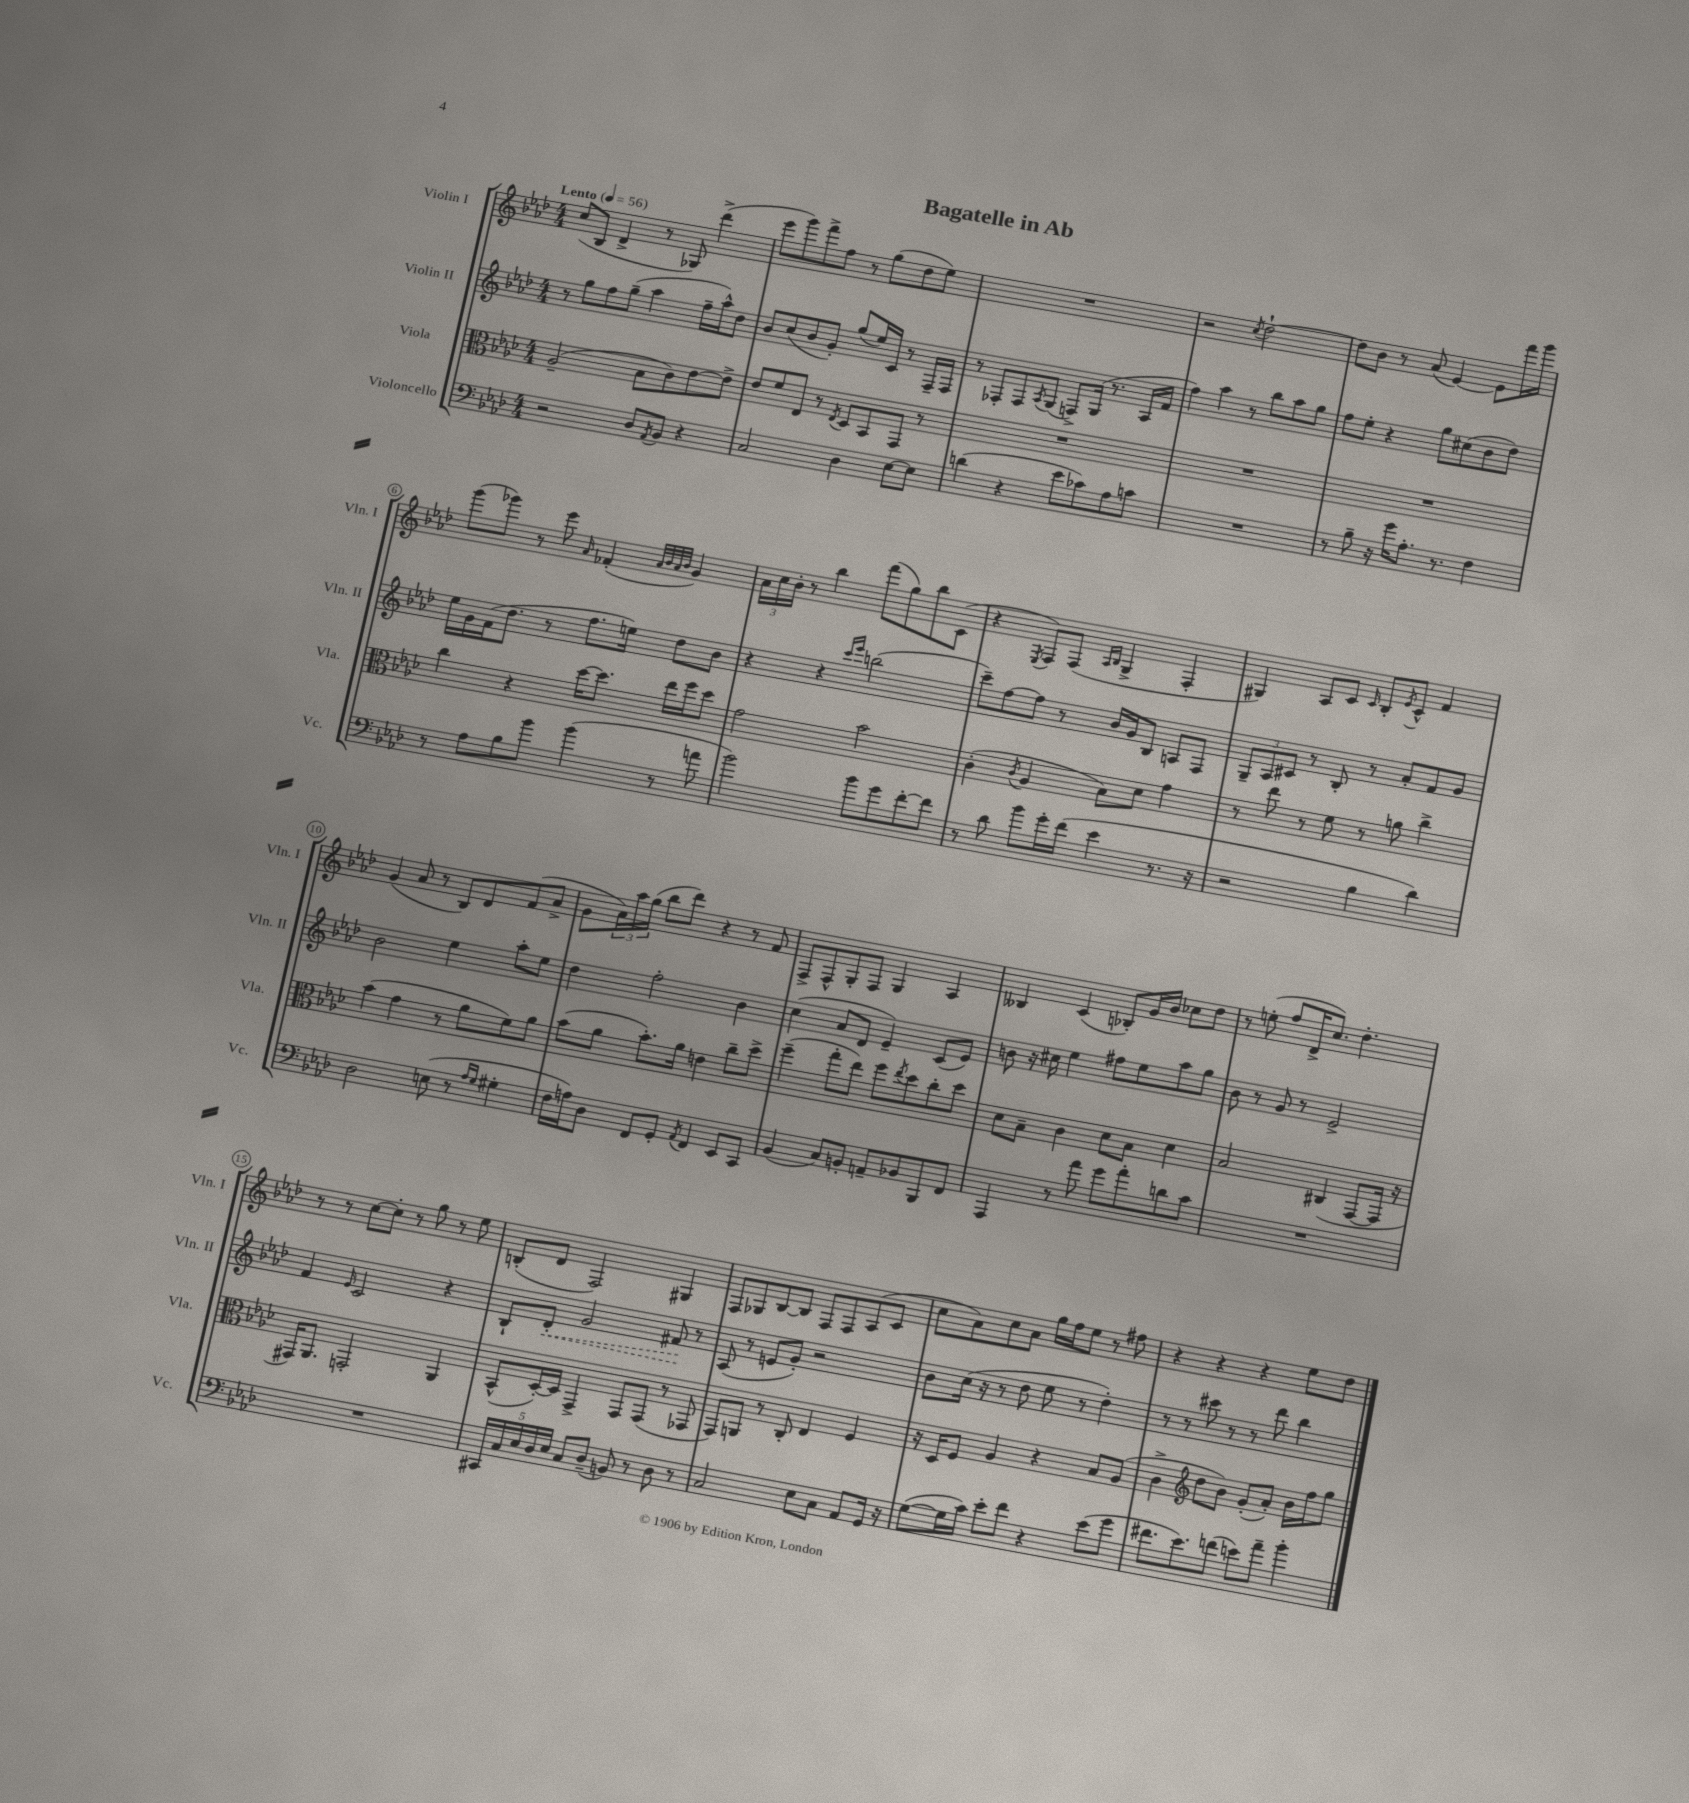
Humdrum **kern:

**kern	**kern	**kern	**kern
*staff4	*staff3	*staff2	*staff1
*clefF4	*clefC3	*clefG2	*clefG2
*k[b-e-a-d-]	*k[b-e-a-d-]	*k[b-e-a-d-]	*k[b-e-a-d-]
*M4/4	*M4/4	*M4/4	*M4/4
*MM56	*MM56	*MM56	*MM56
2r	(2A-~	8r	(8cc
.	.	8gg	8B-
.	.	8ff	4d-^
.	.	(8gg~	.
8D-	8B-	4aa-	8r
8qAA-	.	.	.
8BB-	8c)	.	8G-)
4r	[8e-	16ff~	(4ddd-^
.	.	16aa-^^)	.
.	8e-^]	8dd-	.
=	=	=	=
2C	8e-	8b-	8eee-
.	8f	(8cc	8ggg)
.	8E-	8b-	8fff^
.	8r	8g')	8ff
.	8qE-	.	.
4D-	8D-	(8gg	8r
.	8BB-	16ee-)	(8gg
.	.	16c	.
[8E-	8GG	8r	8dd-
8E-]	8r	16F~	8ee-)
.	.	16F	.
=	=	=	=
(4d	1r	8r	1r
.	.	8F-'	.
4r	.	8F-	.
.	.	8qA-	.
.	.	(8G	.
8e-	.	8F^)	.
8c-)	.	(16G	.
.	.	8.r	.
8A-	.	.	.
8c	.	16A-	.
.	.	16f	.
=	=	=	=
1r	1r	4ff)	2r
.	.	4aa-	.
.	.	.	8qcc
.	.	8r	[2dd-`
.	.	8bb-	.
.	.	8aa-	.
.	.	8gg	.
=	=	=	=
8r	1r	8ff	8dd-]
8B-~	.	8ee-'	8b-
16r	.	4r	8r
16g	.	.	.
8.A-'	.	.	(8a-
.	.	8gg	[4e-)
8.r	.	.	.
.	.	(8cc#	.
4F	.	8b-	8e-]
.	.	8dd-)	16fff
.	.	.	16ggg
=	=	=	=
8r	4cc	16ee-	(8ggg
.	.	16g	.
8A-	.	(16f	8ggg-)
.	.	8.dd-	.
8B-	4r	.	8r
8b-	.	8r	8eee-
.	.	.	16qqa-
(4b-	[16dd-	8.ff	(4f-'
.	8.dd-]	.	.
.	.	16ee)	.
.	.	.	32qqa-
.	.	.	32qqb-
.	.	.	32qqa-
.	.	.	32qqb-
8r	16ee-	8dd-	4g)
.	16ff	.	.
8a	8dd-	8b-	.
=	=	=	=
2b-)	2g	4r	24a-
.	.	.	24cc
.	.	.	24b-'
.	.	.	8r
.	.	4r	4bb-
.	.	16qqccc	.
.	.	16qqeee-	.
8b-	2b-	(2bb	(8fff
8g	.	.	8gg)
[8f'	.	.	8bb-
8f]	.	.	(8c
=	=	=	=
8r	(4c'	8ccc~)	4r
8d-	.	[8ff	.
.	8qc	.	8qE-
8b-	4A-	8ff]	8F)
16g'	.	8r	(8F
(16f	.	.	.
.	.	.	16qqA-
.	.	.	16qqB-
4e-	8B-)	16b-	4G^
.	.	16g	.
.	8d-	8B-	.
8.r	4g	8A	4F'
.	.	8F	.
16r	.	.	.
=	=	=	=
2r	8r	12G~	4G#)
.	.	12A-	.
.	8ee-	.	.
.	.	12c#	.
.	8r	8r	8A-
.	8f	8B-'	8c
.	.	.	16qqc
4B-	8r	8r	8B-'
.	.	.	8qe-
.	8a	8a-'	8c^^
4d-)	4cc^	8f	4f
.	.	8g	.
=	=	=	=
2D-	(4b-	2b-	(4g
.	4g	.	8a-
.	.	.	8r
(8E	8r	4ee-	8B-)
8r	8a-	.	8d-
16qqA-	.	.	.
16qqG	.	.	.
4G#'	8f)	8aa-'	(8f
.	8a-	8ee-	8a-^
=	=	=	=
16F	(8b-	4dd-	8g
16A)	.	.	.
8D-	8a-	.	24a-)
.	.	.	24aa-
.	.	.	(24gg
8FF	8.b-')	2ff'	8bb-
8GG'	.	.	8ddd-)
.	16a-	.	.
8qAA-	.	.	.
4FF	4e	.	4r
8EE-	8cc~	4b-	8r
8CC	8dd-^	.	8f
=	=	=	=
(4BB-	(4ff~	(4cc	8F^
.	.	.	8F^^
8C)	8gg'	8a-	8G'
8BB'	8ee-)	8d-	8F
8AA~	8ff	4e-~)	4G
.	8qee-	.	.
8BB-	8dd-	.	.
8BBB-	8cc'	(8c	4A-
8FF	8dd-	8e-)	.
=	=	=	=
4AAA-	8d-	8b	4B--
.	8B-~	16r	.
.	.	16cc#	.
8r	4c	4ee-	(4c
8a-	.	.	.
8g	8d-	8ff#	8B-')
8a-'	8B-	8ee-	16g
.	.	.	16b-
8d	4d-	8aa-	8cc-
8c	.	8gg	8dd-
=	=	=	=
1r	2B-	8b-	8r
.	.	8r	(8ee'
.	.	8g	8ff
.	.	8r	16d-^
.	.	.	8.cc)
.	(4C#	2e-^	.
.	.	.	4.dd-'
.	[8GG	.	.
.	16GG]	.	.
.	16r	.	.
=	=	=	=
1r	16GG#)	4f	8r
.	8.AA-	.	.
.	.	.	8r
.	.	16qqe-	.
.	2GG'	2c	[8cc
.	.	.	8cc']
.	.	.	8r
.	.	.	8gg
.	4AA-	4r	8r
.	.	.	8ee-
=	=	=	=
20CC#	(8BB-^^	8B-`	(8B'
20C	.	.	.
20E-	.	.	.
.	[16D-')	8d-'	8d-
20D-	.	.	.
.	16D-]	.	.
20E-	.	.	.
8C	4GG^	2g	2F)
(8D-~	.	.	.
8BB)	8GG	.	.
8r	(8GG	.	.
8D-	8r	8f#	4G#
8r	8GG-	8r	.
=	=	=	=
2C	8GG)	(8A-	8F
.	8AA	8r	8G-
.	8r	8e	[8B-
.	8C'	8g')	8B-]
8E-	4E-	2r	8F
8C	.	.	8F
8AA-	4F	.	(8A-
16GG	.	.	8c
16r	.	.	.
=	=	=	=
([8G	16r	8b-	8cc
.	16D-	.	.
16G]	8F	(16cc	8a-)
16c)	.	16r	.
8e-'	4A-	8r	8cc
8f	.	8dd-	8a-
4r	4r	8ee-	16gg
.	.	.	16ff
.	.	8r	8ee-
(8e-	8B-	4dd-')	8r
8g	(8A-	.	8ff#
=	=	=	=
8.f#	4c^	8r	4r
.	.	8r	.
8.e-)	.	.	.
*	*clefG2	*	*
.	8dd-	8ccc#	4r
(8f	8b-)	8r	.
8e)	(8g'	8r	4r
8a-~	8a-')	8ddd-	.
4b-'	16b-	4bb-	8ee-
.	16ff	.	.
.	8gg	.	8dd-
==	==	==	==
*-	*-	*-	*-
